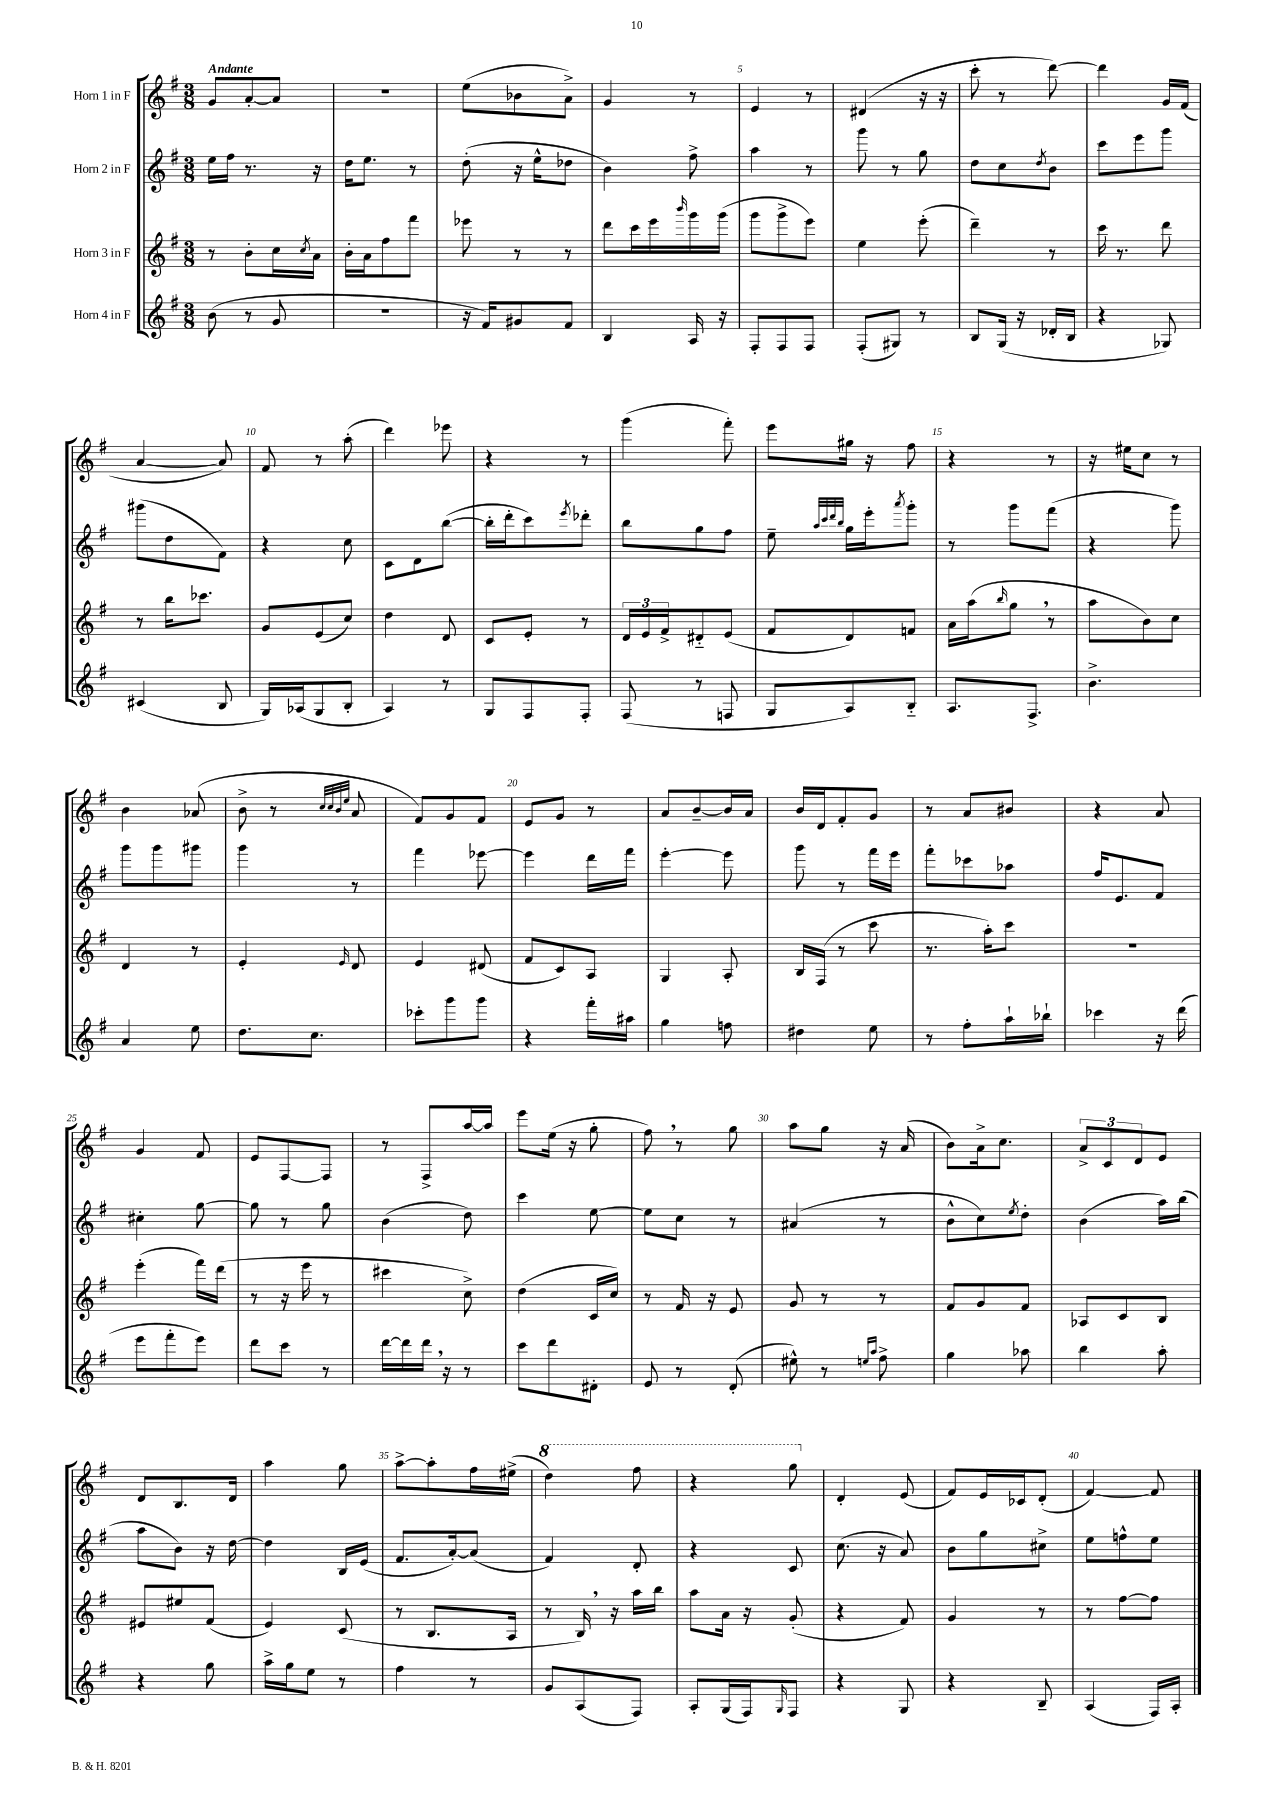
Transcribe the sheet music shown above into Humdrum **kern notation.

**kern	**kern	**kern	**kern
*staff4	*staff3	*staff2	*staff1
*clefG2	*clefG2	*clefG2	*clefG2
*k[f#]	*k[f#]	*k[f#]	*k[f#]
*M3/8	*M3/8	*M3/8	*M3/8
(8b\	8r	16ee\LL	8g/L
.	.	16ff#\JJ	.
8r	8b'\L	8.r	[8a'/
8g/	16cc\L	.	8a/]J
.	8qcc/	.	.
.	16a\JJ	16r	.
=	=	=	=
4.r	16b'\LL	16dd\LK	4.r
.	16a\J	8.ee\J	.
.	8ff#\	.	.
.	8fff#\J	8r	.
=	=	=	=
16r	8eee-\	(8dd'\	(8ee\L
16f#/LK)	.	.	.
8g#/	8r	16r	8b-\
.	.	16ee^^\LK	.
8f#/J	8r	8dd-\J	8a^\J)
=	=	=	=
4B/	8ddd\L	4b\)	4g/
.	16ccc\L	.	.
.	16eee\	.	.
.	16qqbbb/	.	.
16A/	16ggg\	8ff#^\	8r
16r	(16ggg\JJ	.	.
=	=	=	=
8F#'/L	8ggg\L	4aa\	4e/
8F#/	8ggg^\	.	.
8F#/J	8eee\J)	8r	8r
=	=	=	=
(8F#'/L	4ee\	8ggg\	(4d#/
8G#/J)	.	8r	.
8r	(8eee'\	8gg\	16r
.	.	.	16r
=	=	=	=
8B/L	4ddd~\)	8dd\L	8ccc'\
(16G/Jk	.	8cc\	8r
16r	.	.	.
.	.	8qdd/	.
16d-'/LL	8r	8b\J	[8ddd\)
16B/JJ	.	.	.
=	=	=	=
4r	16ccc\	8ccc\L	4ddd\]
.	8.r	.	.
.	.	8eee\	.
8G-/)	8ddd\	8ggg\J	16g/LL
.	.	.	(16f#/JJ
=	=	=	=
(4c#/	8r	(8ggg#\L	[4a/
.	16bb\LK	8dd\	.
.	8.ccc-\J	.	.
8B/	.	8f#\J)	8a/])
=	=	=	=
16G/LL)	8g/L	4r	8f#/
(16A-/J	.	.	.
8G/	(8e/	.	8r
8B'/J	8cc/J)	8cc\	(8aa'\
=	=	=	=
4A/)	4dd\	8c\L	4ddd\)
.	.	8d\	.
8r	8d/	([8bb\J	8eee-\
=	=	=	=
8G/L	8c/L	16bb'\]LL	4r
.	.	16ddd'\J	.
8F#/	8e'/J	8ccc\)	.
.	.	8qeee/	.
8F#'/J	8r	8ddd-'\J	8r
=	=	=	=
(8F#/	24d/LL	8bb\L	(4ggg\
.	24e/	.	.
.	24f#^/J	.	.
8r	8d#'~/	8gg\	.
8F/	(8e/J	8ff#\J	8fff#'\)
=	=	=	=
8G/L	8f#/L	8ee~\	8eee\L
.	.	32qqaa/LLL	.
.	.	32qqccc/	.
.	.	32qqddd/	.
.	.	32qqbb/JJJ	.
8A/)	8d/)	16gg\LL	16gg#\Jk
.	.	16eee'\J	16r
.	.	8qaaa/	.
8B'~/J	8f/J	8ggg'\J	8ff#\
=	=	=	=
8.A/L	16a\LL	8r	4r
.	(16aa\J	.	.
.	16qqbb/	.	.
.	8gg\J	8ggg\L	.
8.F#^/J	.	.	.
.	8r	(8fff#\J	8r
=	=	=	=
4.b^\	8aa\L	4r	16r
.	.	.	16ee#\LK
.	8b\)	.	8cc\J
.	8cc\J	8ggg\)	8r
=	=	=	=
4a/	4d/	8ggg\L	4b\
.	.	8ggg\	.
8ee\	8r	8ggg#\J	(8a-/
=	=	=	=
8.dd\L	4e'/	4ggg\	8b^\
.	.	.	8r
8.cc\J	.	.	.
.	.	.	32qqcc/LLL
.	.	.	32qqcc/
.	.	.	32qqb/
.	16qqe/	.	32qqee/JJJ
.	8d/	8r	8a/
=	=	=	=
8ccc-'\L	4e/	4fff#\	8f#/L)
8ggg\	.	.	8g/
8ggg\J	(8d#/	[8eee-\	8f#/J
=	=	=	=
4r	8f#/L	4eee-\]	8e/L
.	8c/)	.	8g/J
16fff#'\LL	8A/J	16ddd\LL	8r
16aa#\JJ	.	16fff#\JJ	.
=	=	=	=
4gg\	4G/	[4eee'\	8a/L
.	.	.	[8b~/
8ff\	8A'/	8eee\]	16b/]L
.	.	.	16a/JJ
=	=	=	=
4dd#\	16B/LL	8ggg\	16b/LL
.	(16F#/JJ	.	16d/J
.	8r	8r	8f#'/
8ee\	8ccc\	16fff#\LL	8g/J
.	.	16eee\JJ	.
=	=	=	=
8r	8.r	8fff#'\L	8r
8ff#'\L	.	8ccc-\	8a/L
.	16aa'\LK)	.	.
16aa`\L	8ccc\J	8aa-\J	8b#/J
16bb-`\JJ	.	.	.
=	=	=	=
4ccc-\	4.r	16ff#/LK	4r
.	.	8.e/	.
16r	.	8f#/J	8a/
(16ddd\	.	.	.
=	=	=	=
8eee\L	(4eee'\	4cc#'\	4g/
8fff#'\	.	.	.
8eee\J)	16fff#\LL)	[8gg\	8f#/
.	(16ddd\JJ	.	.
=	=	=	=
8ddd\L	8r	8gg\]	8e/L
8ccc\J	16r	8r	[8F#/
.	16eee\	.	.
8r	8r	8gg\	8F#/]J
=	=	=	=
[16ddd\LL	4ccc#\	(4b\	8r
16ddd\]	.	.	.
16ddd\JJ	.	.	8F#^/L
16r	.	.	.
8r	8cc^\)	8dd\)	[16aa/L
.	.	.	16aa/]JJ
=	=	=	=
8ccc\L	(4dd\	4ccc\	8eee\L
8ddd\	.	.	(16ee\Jk
.	.	.	16r
8d#'\J	16c/LL	[8ee\	8gg'\
.	16cc/JJ)	.	.
=	=	=	=
8e/	8r	8ee\]L	8ff#\)
8r	16f#/	8cc\J	8r
.	16r	.	.
(8d'/	8e/	8r	8gg\
=	=	=	=
8ee#^^\)	8g/	(4a#/	8aa\L
8r	8r	.	8gg\J
16qqee/LL	.	.	.
16qqaa/JJ	.	.	.
8ff#^\	8r	8r	16r
.	.	.	(16a/
=	=	=	=
4gg\	8f#/L	8b^^\L	8b\L)
.	8g/	8cc\)	16a^\k
.	.	.	8.cc\J
.	.	8qee/	.
8aa-\	8f#/J	8dd'\J	.
=	=	=	=
4bb\	8A-/L	(4b\	12a^/L
.	.	.	12c/
.	8c/	.	.
.	.	.	12d/
8aa'\	8B/J	16aa\LL)	8e/J
.	.	(16bb\JJ	.
=	=	=	=
4r	8e#/L	8aa\L	8d/L
.	8ee#/	8b\J)	8.B/
8gg\	(8f#/J	16r	.
.	.	[16dd\	16d/Jk
=	=	=	=
16aa^\LL	4e/)	4dd\]	4aa\
16gg\J	.	.	.
8ee\J	.	.	.
8r	(8c/	16B/LL	8gg\
.	.	(16e/JJ	.
=	=	=	=
4ff#\	8r	8.f#/L	[8aa^\L
.	8.B/L	.	8aa'\]
.	.	[16a'/k)	.
8r	.	(8a/]J	16ff#\L
.	16A/Jk	.	(16ee#^\JJ
=	=	=	=
8g/L	8r	4f#/)	4ddd\)
(8A/	16B/)	.	.
.	16r	.	.
8F#/J)	16aa\LL	8d'/	8fff#\
.	16bb\JJ	.	.
=	=	=	=
8A'/L	8aa\L	4r	4r
(16G/L	16a\Jk	.	.
16F#/J)	16r	.	.
16qqG/	.	.	.
8F#/J	(8g'/	8c/	8ggg\
=	=	=	=
4r	4r	(8.cc\	4d'/
.	.	16r	.
8G/	8f#/)	8a/)	(8e/
=	=	=	=
4r	4g/	8b\L	8f#/L)
.	.	8gg\	16e/L
.	.	.	16c-/J
8B~/	8r	8cc#^\J	(8d'/J
=	=	=	=
(4A/	8r	8ee\L	[4f#/)
.	[8ff#\L	8ff^^\	.
16F#/LL)	8ff#\]J	8ee\J	8f#/]
16A'/JJ	.	.	.
==	==	==	==
*-	*-	*-	*-
